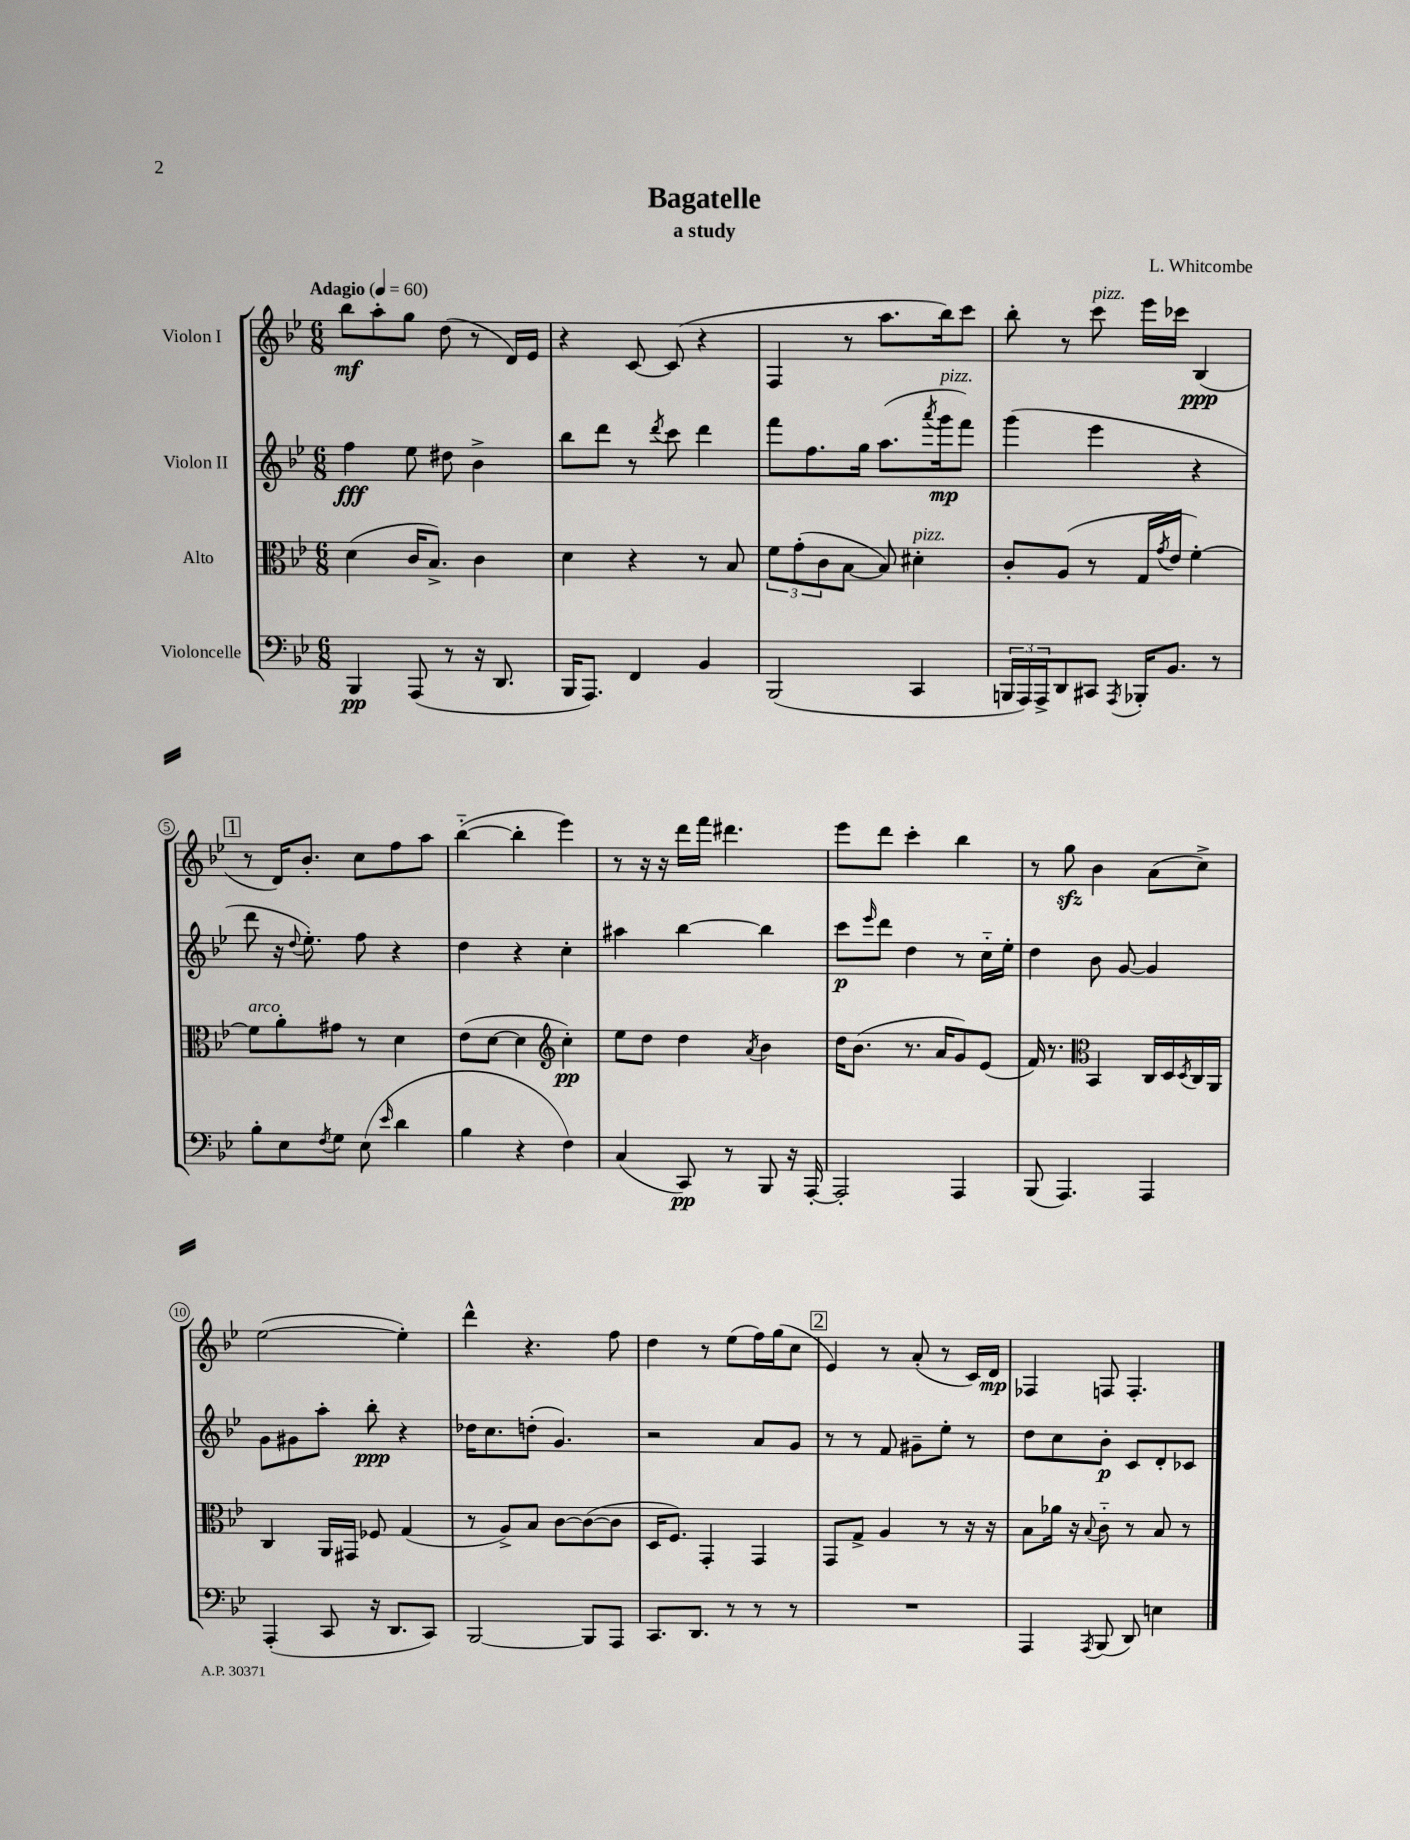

**kern	**kern	**kern	**kern
*staff4	*staff3	*staff2	*staff1
*clefF4	*clefC3	*clefG2	*clefG2
*k[b-e-]	*k[b-e-]	*k[b-e-]	*k[b-e-]
*M6/8	*M6/8	*M6/8	*M6/8
*MM60	*MM60	*MM60	*MM60
4BBB-	(4d	4ff	8bb-
.	.	.	8aa'
(8AAA	16c	8ee-	8gg
.	8.B-^)	.	.
8r	.	8dd#	(8dd
16r	4c	4b-^	8r
8.DD	.	.	.
.	.	.	16d)
.	.	.	16e-
=	=	=	=
16BBB-	4d	8bb-	4r
8.AAA)	.	.	.
.	.	8ddd	.
4FF	4r	8r	[8c
.	.	8qddd	.
.	.	8ccc	(8c]
4BB-	8r	4ddd	4r
.	8B-	.	.
=	=	=	=
(2BBB-	12f	8fff	4F
.	(12g'	.	.
.	.	8.ff	.
.	12c	.	.
.	[8B-	.	8r
.	.	16gg	.
.	8B-])	(8.aa	8.aa
4CC	4d#'	.	.
.	.	8qaaa	.
.	.	16ggg	16bb-)
.	.	8fff)	8ccc
=	=	=	=
24BBB	8c'	(4ggg	8bb-'
24AAA)	.	.	.
24AAA^	.	.	.
8DD	(8A	.	8r
8CC#	8r	4eee-	8ccc
8qAAA	.	.	.
16BBB-'	16G	.	16eee-
.	8qg	.	.
8.BB-	16e-	.	16ccc-
.	[4f')	4r	(4B-
8r	.	.	.
=	=	=	=
8B-'	8f]	8ddd	8r
8E-	8a'	16r	16d)
.	.	8qqdd	.
.	.	8.ee-')	8.b-'
8qF	.	.	.
8G	8g#	.	.
(8E-	8r	8ff	8cc
16qqe-	.	.	.
4d	4d	4r	8ff
.	.	.	8aa
=	=	=	=
4B-	(8e-	4dd	([4bb-'~
.	[8d	.	.
4r	4d]	4r	4bb-']
*	*clefG2	*	*
4F)	4cc')	4cc'	4eee-)
=	=	=	=
(4C	8ee-	4aa#	8r
.	8dd	.	16r
.	.	.	16r
8CC)	4dd	[4bb-	16ddd
.	.	.	16fff
8r	.	.	4.ddd#
.	8qa	.	.
8BBB-	4b-	4bb-]	.
16r	.	.	.
[16AAA'	.	.	.
=	=	=	=
2AAA']	16dd	8ccc	8eee-
.	(8.b-	.	.
.	.	16qqeee-	.
.	.	8ddd	8ddd
.	8.r	4dd	4ccc'
.	16a	.	.
4AAA	8g)	8r	4bb-
.	(8e-	16cc'~	.
.	.	16ee-'	.
=	=	=	=
(8BBB-	16f)	4dd	8r
.	8.r	.	.
4.AAA)	.	.	8gg
*	*clefC3	*	*
.	4BB-	8b-	4b-
.	.	[8g	.
4AAA	16C	4g]	(8a
.	16D	.	.
.	8qD	.	.
.	16C	.	8cc^)
.	16AA	.	.
=	=	=	=
(4AAA'	4C	8g	([2ee-
.	.	8g#	.
8CC	16AA	8aa'	.
.	16GG#	.	.
16r	8F-	8bb-'	.
8.DD	.	.	.
.	(4G	4r	4ee-'])
8CC)	.	.	.
=	=	=	=
[2BBB-	8r	16dd-	4ddd^^
.	.	8.cc	.
.	8A^)	.	.
.	8B-	(8dd'	4.r
.	[8c	4.g)	.
8BBB-]	(8c_	.	.
8AAA	8c]	.	8ff
=	=	=	=
8.CC	16D	2r	4dd
.	8.F)	.	.
8.DD	.	.	.
.	4GG'	.	8r
8r	.	.	(8ee-
8r	4GG	8a	16ff)
.	.	.	(16gg
8r	.	8g	8cc
=	=	=	=
2.r	8GG	8r	4e-)
.	8G^	8r	.
.	4A	8f	8r
.	.	8g#~	(8a'
.	8r	8ee-'	8r
.	16r	8r	16c)
.	16r	.	16d
=	=	=	=
4AAA	8B-	8dd	4F-
.	16a-	8cc	.
.	16r	.	.
8qAAA	8qqB-	.	.
(8BBB-	8c'~	8b-'	8F
8DD)	8r	8c	4.F'
4E	8B-	8d'	.
.	8r	8c-	.
==	==	==	==
*-	*-	*-	*-
